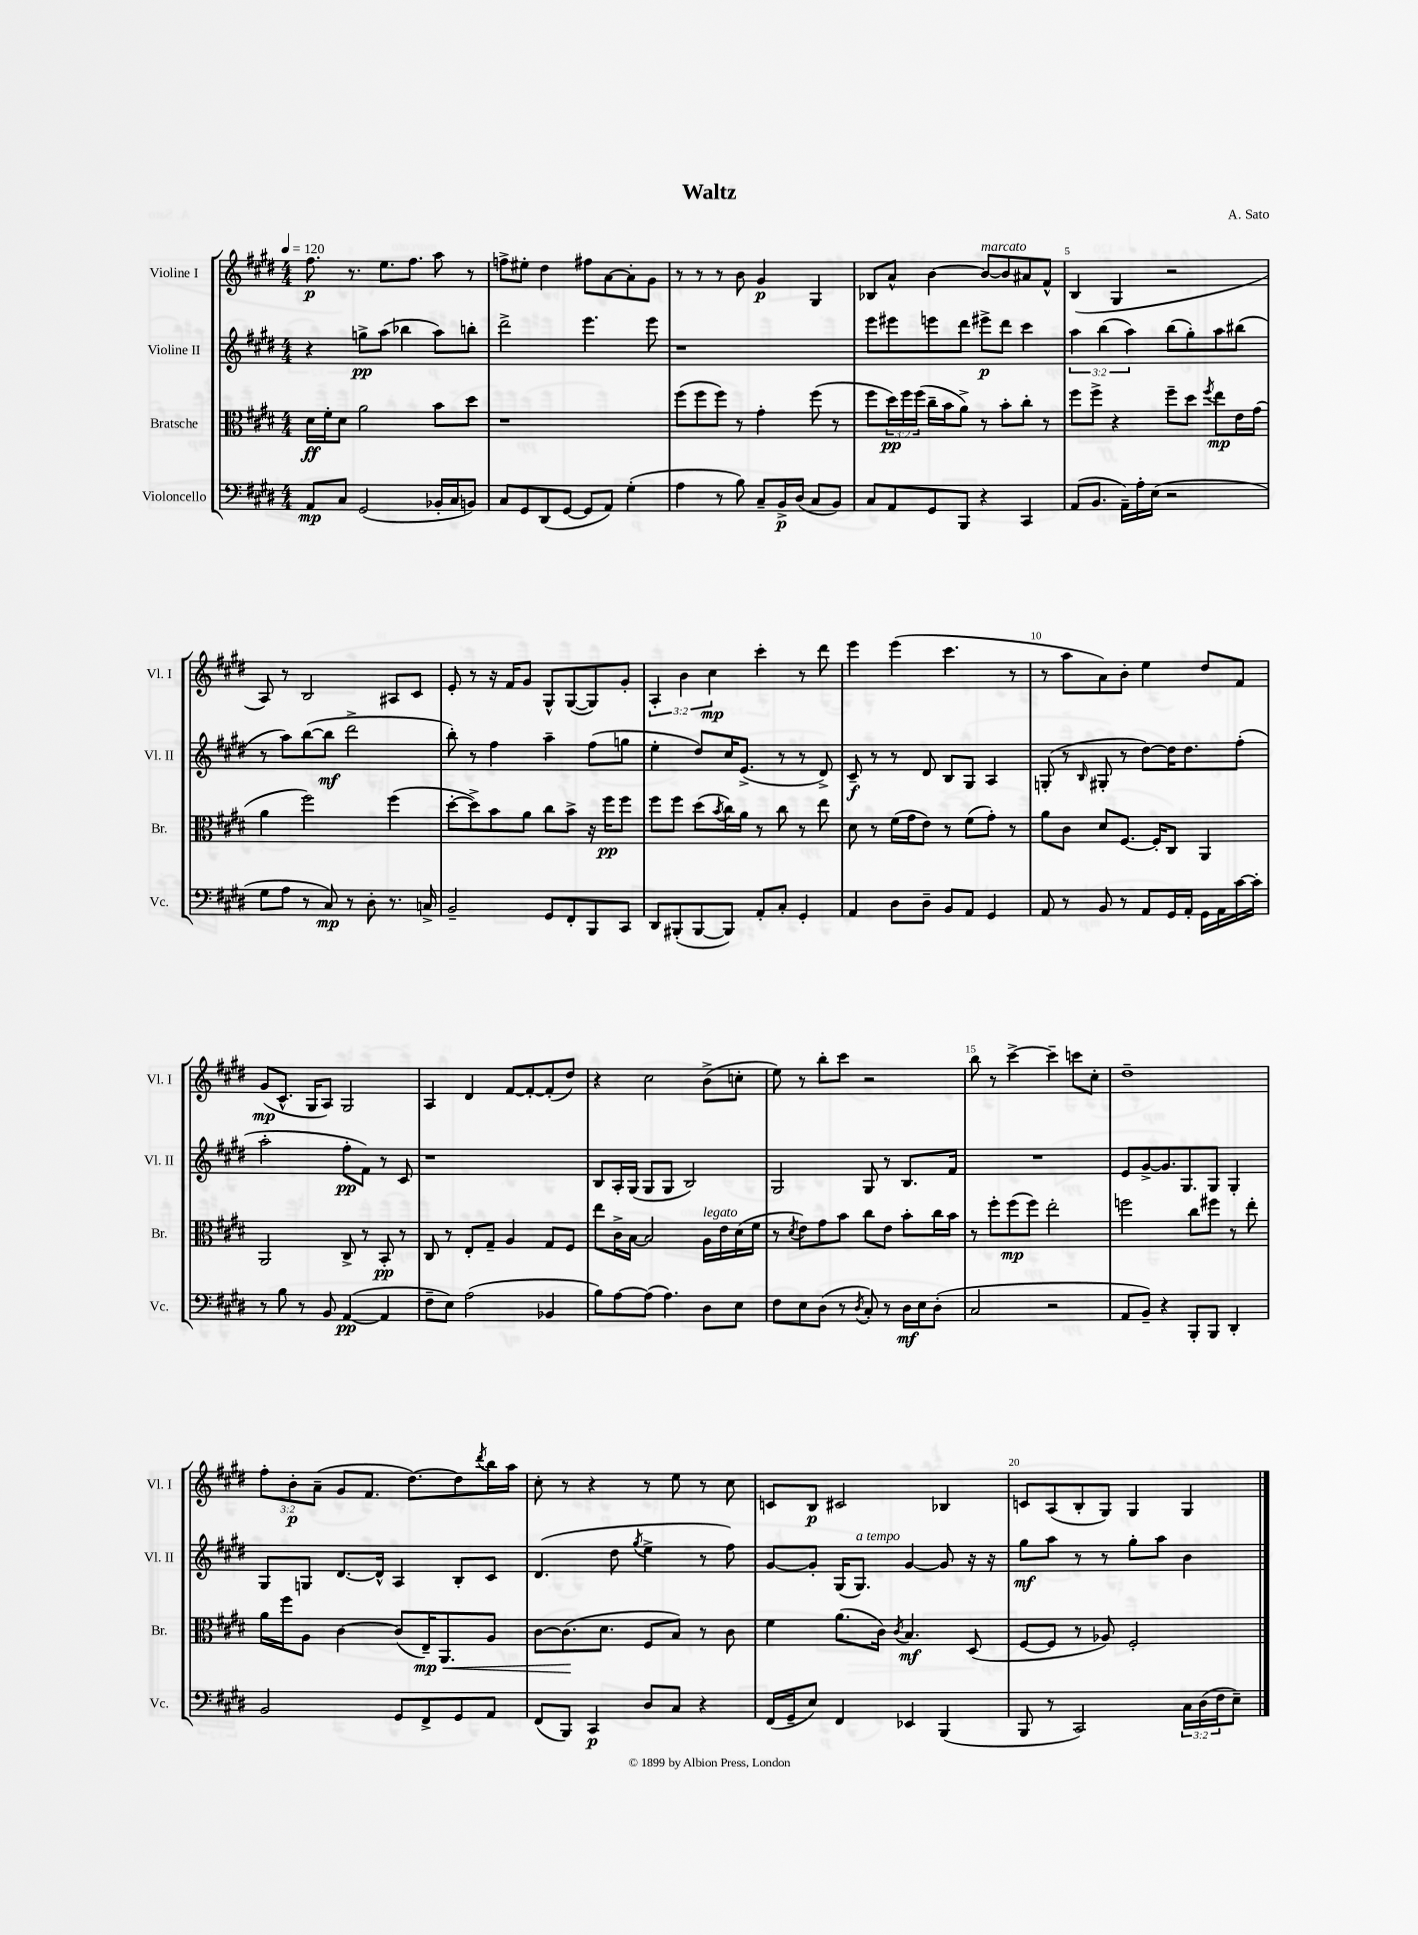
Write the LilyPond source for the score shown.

\header { title = "Waltz" composer = "A. Sato" }
<<
\new StaffGroup <<
\new Staff = "s0" \with { instrumentName = "Violine I" shortInstrumentName = "Vl. I" } {
    \clef treble \key e \major \numericTimeSignature \time 4/4 \override Staff.TupletNumber.text = #tuplet-number::calc-fraction-text \tempo 4 = 120
    fis''8.\p r8. e''8. fis''8. a''8 r8 |
    f''8-> eis''8-. dis''4 fis''8 a'8~ a'8-. gis'8 |
    r8 r8 r8 b'8 gis'4\p gis4 |
    bes8 a'8-^ b'4~ b'8~^\markup { \italic "marcato" } b'8 ais'8 fis'8-^ |
    b4( gis4 r2 |
    a8) r8 b2 ais8 cis'8 |
    e'8-. r8 r16 fis'16 gis'8 gis8-^ gis8~( gis8) gis'8-. |
    \tuplet 3/2 { a4-. b'4 cis''4\mp } cis'''4-. r8 dis'''8 |
    e'''4 e'''4( cis'''4. r8 |
    r8 a''8 a'8) b'8-. e''4 dis''8 fis'8 |
    gis'8\mp( cis'8.-^ gis16 a8) gis2 |
    a4 dis'4 fis'8~ fis'8~-. fis'8-.( dis''8) |
    r4 cis''2 b'8->( c''8-. |
    e''8) r8 b''8-. cis'''8 r2 |
    b''8 r8 cis'''4~-> cis'''4-- c'''8 cis''8-. |
    dis''1-- |
    \tuplet 3/2 { fis''8-. b'8-.\p a'8--( } gis'8 fis'8. dis''8.~) dis''8 \acciaccatura { dis'''8 } b''16 a''16 |
    cis''8-. r8 r4 r8 e''8 r8 cis''8 |
    c'8 b8\p cis'2 bes4 |
    c'8 a8( b8-. gis8) gis4 gis4 \bar "|." |
}
\new Staff = "s1" \with { instrumentName = "Violine II" shortInstrumentName = "Vl. II" } {
    \clef treble \key e \major \numericTimeSignature \time 4/4 \override Staff.TupletNumber.text = #tuplet-number::calc-fraction-text
    r4 g''8->\pp a''8( bes''4 a''8) b''8-. |
    dis'''2-> e'''4. e'''8 |
    r1 |
    e'''8 eis'''8 e'''8 dis'''8 eis'''8->\p dis'''8 cis'''4 |
    \tuplet 3/2 { a''4 b''4( a''4) } b''8( gis''8-.) a''8 bis''8( |
    r8 a''8) b''8~( b''8\mf dis'''2-> |
    b''8-.) r8 fis''4 a''4-- fis''8( g''8 |
    e''4-. dis''8) cis''16 e'8.->( r8 r8 dis'8->) |
    cis'8--\f r8 r8 dis'8 b8 gis8 a4 |
    g8-.( r8 \grace { b16 } gis8-. r8 dis''8~) dis''16 dis''8. fis''8-.( |
    a''2-. fis''8-.\pp fis'8) r8 cis'8 |
    r1 |
    b8 a16-. gis16( gis8 gis8 b2) |
    gis2 gis8 r8 b8. fis'16 |
    R1 |
    e'8 gis'8~-> gis'8. gis8. gis8 gis4-. |
    gis8 g8 dis'8.~ dis'16-^ a4 b8-. cis'8 |
    dis'4.( dis''8 \acciaccatura { gis''8 } e''4-> r8 fis''8) |
    gis'8~ gis'8-. gis16( gis8.^\markup { \italic "a tempo" }) gis'4~ gis'8 r16 r16 |
    gis''8\mf a''8 r8 r8 gis''8-. a''8 b'4 \bar "|." |
}
\new Staff = "s2" \with { instrumentName = "Bratsche" shortInstrumentName = "Br." } {
    \clef alto \key e \major \numericTimeSignature \time 4/4 \override Staff.TupletNumber.text = #tuplet-number::calc-fraction-text
    dis'16\ff fis'16-. dis'8 a'2 b'8 dis''8 |
    r1 |
    fis''8( fis''8 fis''8) r8 gis'4-. fis''8( r8 |
    fis''8 \tuplet 3/2 { dis''16\pp) fis''16 fis''16( } cis''16-- b'16 a'8->) r8 b'8-. cis''8-. r8 |
    fis''8 fis''8-> r4 fis''8-- dis''8 \acciaccatura { fis''8 } e''8\mp e'16 gis'16( |
    a'4 fis''2) fis''4( |
    dis''8~-. dis''8->) b'8 a'8 cis''8 b'8-> r16 fis''16\pp fis''8 |
    fis''8 fis''8 dis''8( \acciaccatura { b'8 } cis''16) a'16 r8 cis''8 r8 e''8 |
    dis'8 r8 fis'16( gis'16 e'8) r8 fis'8( gis'8-.) r8 |
    a'8 cis'8 dis'8 fis8.~ fis16-. cis8 a,4 |
    a,2 cis8-> r8 b,8-.\pp r8 |
    cis8 r8 e8-. gis8-- a4 gis8 fis8 |
    e''8 cis'16-> b16~ b2 a16^\markup { \italic "legato" } e'16 dis'16( fis'16 |
    r8 \acciaccatura { dis'8 } e'8) gis'8 b'8 cis''8 e'8 b'8-. cis''16 b'16 |
    r8 fis''8-. fis''8\mp( fis''8) e''2-. |
    f''2 cis''8 fis''8 r8 e''8-. |
    a'16 fis''16 a8 cis'4~ cis'8( e16--\mp\<) a,8. a8 |
    cis'8~ cis'8.\!( dis'8. fis8 b8) r8 cis'8 |
    fis'4 a'8.( cis'16) \acciaccatura { cis'8 } b4.\mf dis8( |
    fis8~ fis8 r8 aes8) fis2-. \bar "|." |
}
\new Staff = "s3" \with { instrumentName = "Violoncello" shortInstrumentName = "Vc." } {
    \clef bass \key e \major \numericTimeSignature \time 4/4 \override Staff.TupletNumber.text = #tuplet-number::calc-fraction-text
    a,8\mp cis8 gis,2( bes,16-. cis16 b,8) |
    cis8 gis,8 dis,8( gis,8~ gis,8 a,8) gis4-.( |
    a4 r8 b8) cis8-- b,16->\p dis16( cis8 b,8) |
    cis8 a,8 gis,8 b,,8 r4 cis,4 |
    a,8( b,8. a,16--) a16-. e16( r2 |
    gis8 a8 r8 cis8\mp) r8 dis8-. r8. c16-> |
    b,2-- gis,8 fis,8-. b,,8 cis,8 |
    dis,8 bis,,8-.( bis,,8~ bis,,8) a,8-. cis8-. gis,4-. |
    a,4 dis8 dis8-- b,8 a,8 gis,4 |
    a,8 r8 b,8 r8 a,8 gis,16 a,16-. gis,16 a,16 cis'16~ cis'16-. |
    r8 b8 r8 b,8 a,4~\pp( a,4 |
    fis8-- e8) a2( bes,4 |
    b8) a8~ a8( a4.) dis8 e8 |
    fis8 e8 dis8( r8 \acciaccatura { dis8 } cis8-.) r8 dis16\mf e16 dis8-.( |
    cis2 r2 |
    a,8 b,8--) r4 b,,8-. b,,8 dis,4-. |
    b,2 gis,8 fis,8-> gis,8 a,8 |
    fis,8( b,,8) cis,4\p dis8 cis8 r4 |
    fis,16( gis,16-- e8) fis,4 ees,4 b,,4( |
    b,,8 r8 cis,2) \tuplet 3/2 { cis16 dis16( fis16 } e8--) \bar "|." |
}
>>
>>
\layout { \context { \Score \override BarNumber.break-visibility = ##(#f #t #t) barNumberVisibility = #(every-nth-bar-number-visible 5) } }
